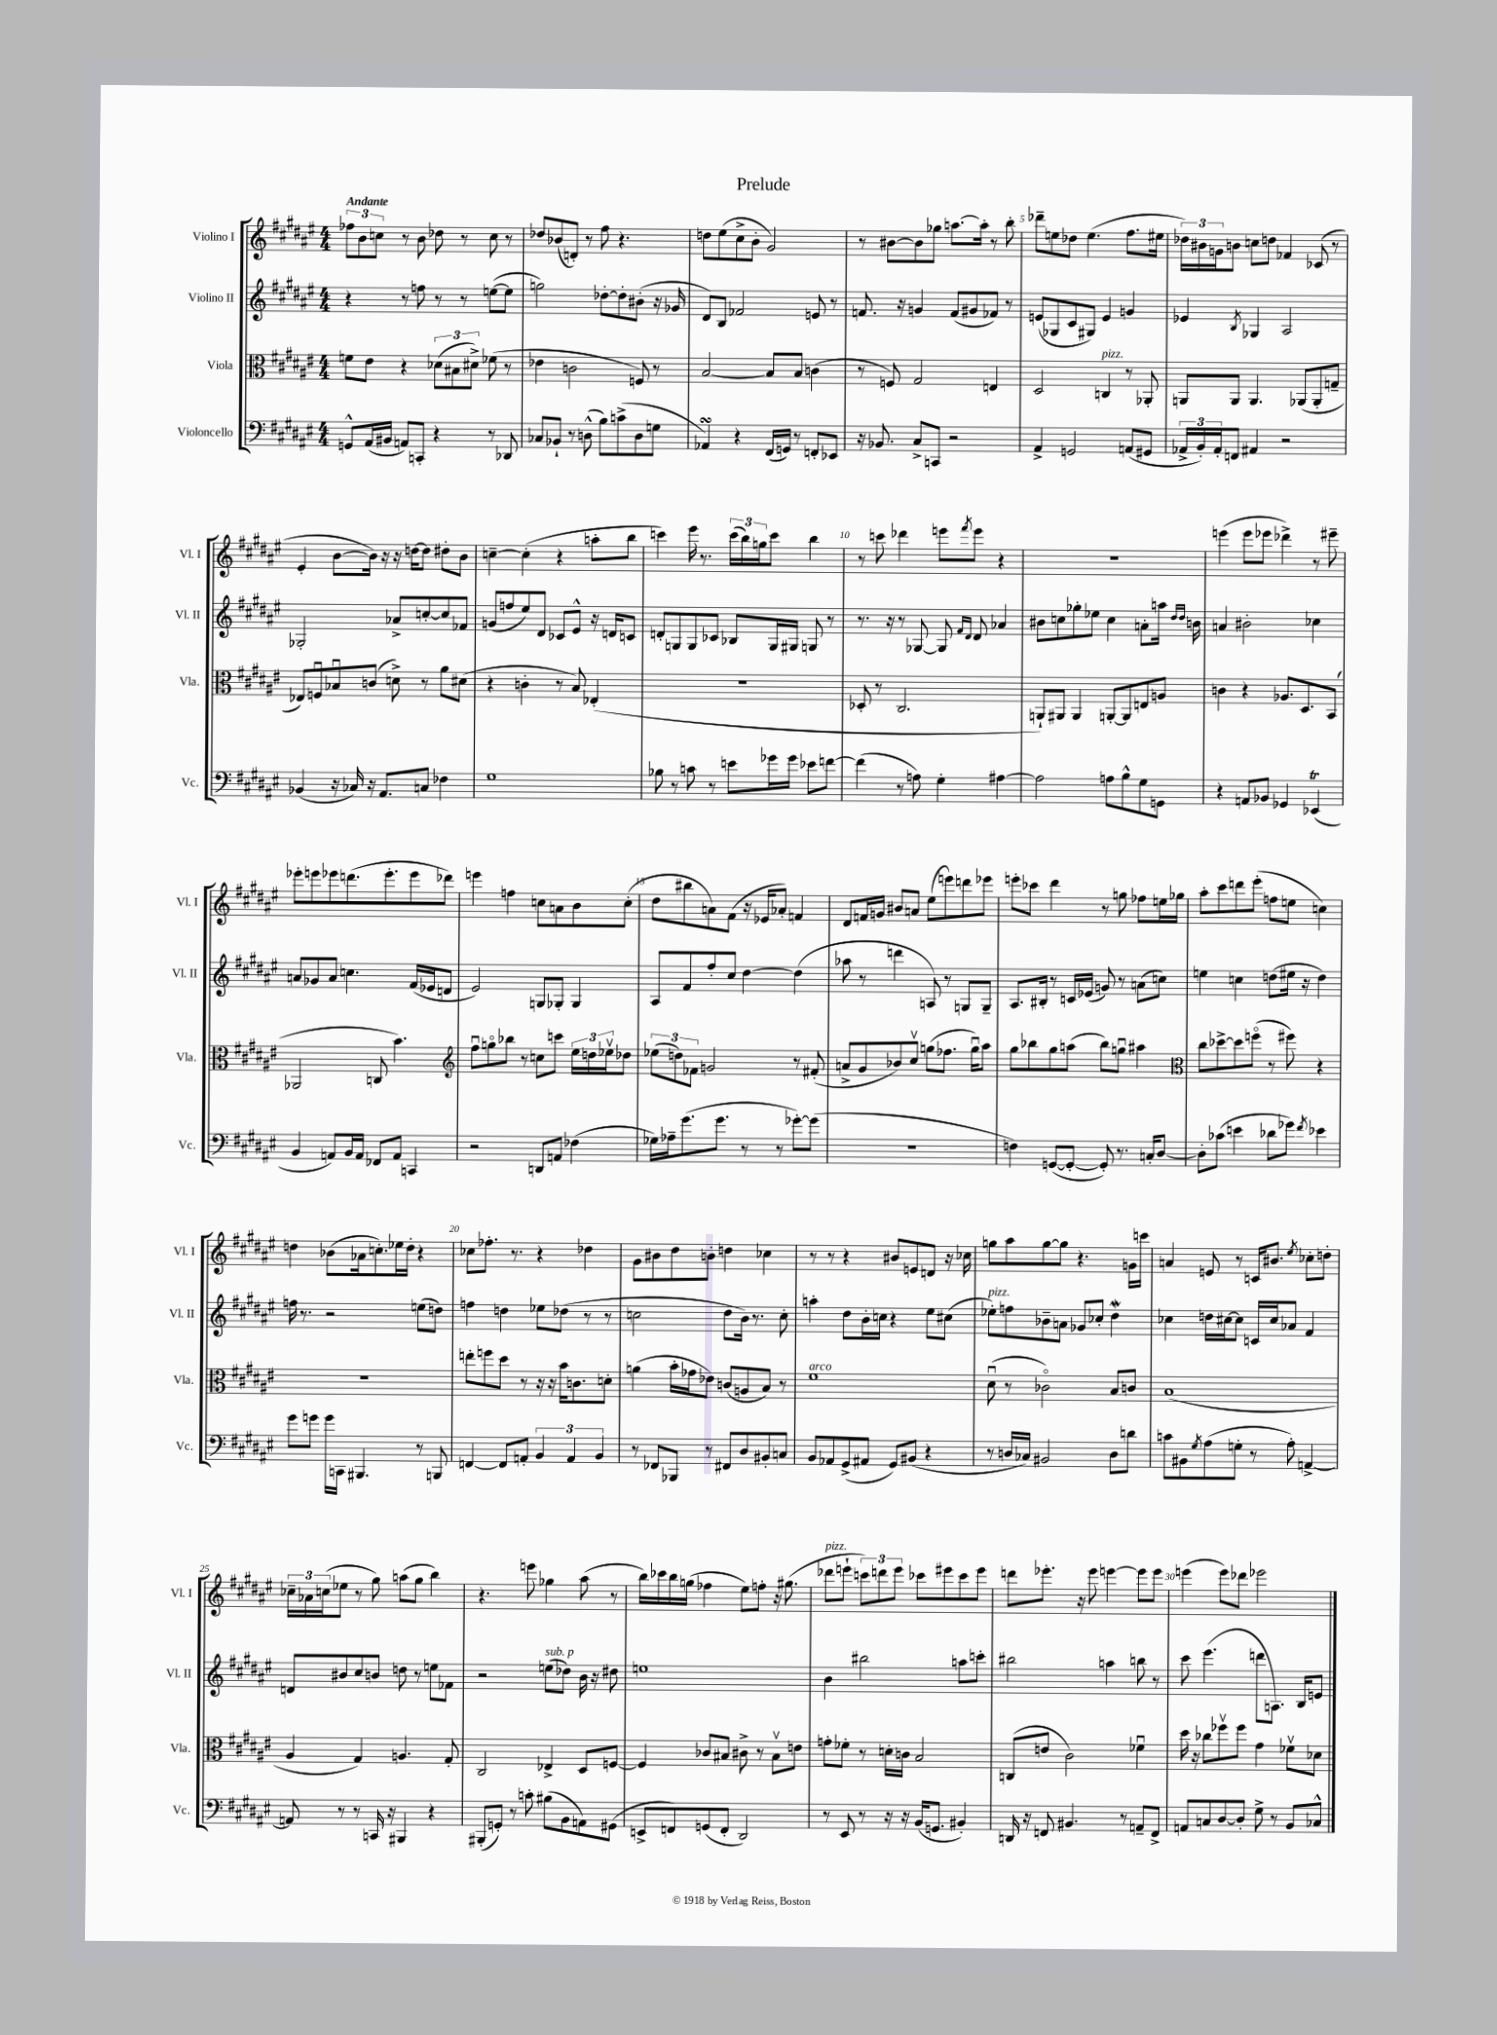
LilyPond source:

\header { title = "Prelude" }
<<
\new StaffGroup <<
\new Staff = "s0" \with { instrumentName = "Violino I" shortInstrumentName = "Vl. I" } {
    \clef treble \key fis \major \numericTimeSignature \time 4/4 \tempo "Andante"
    \tuplet 3/2 { fes''8 b'8 c''8 } r8 b'8 des''8 r8 c''8 r8 |
    des''8 bes'8( d'8-.) r8 fis''8 r4. |
    d''8 eis''8( cis''8-> b'8-. gis'2) |
    r8 bis'8~ bis'8 ges''8 a''8.~ a''16-. r8 b''8-. |
    des'''8-- e''8 des''8 e''4.( fis''8. eis''16 |
    \tuplet 3/2 { des''16) bis'16 g'16 } b'8 c''8 d''8 fes'4 ces'8( r8 |
    eis'4-. b'8~ b'16) r16 r16 d''16~ d''8 dis''8-. b'8 |
    c''4~-- c''4-.( r4 a''8-. b''8 |
    c'''4) eis'''16 r8. \tuplet 3/2 { c'''16( b''16) g''16 } c'''8 b''4 |
    r8 c'''8 des'''4 e'''8 \acciaccatura { fis'''8 } e'''8 r4 |
    R1 |
    e'''4( e'''8 ees'''8 des'''4->) r8 eis'''8-- |
    ees'''8-. e'''8 ees'''8 d'''8.( ees'''8.-. ees'''8 des'''8) |
    e'''4 f''4 c''8 a'8 b'8 c''8-.( |
    dis''8 bis''8 a'8) fis'8( r16 ees'16 aes'8-.) f'4 |
    dis'8 f'16 g'16 bis'8 a'8 eis''8( e'''8) d'''8 ees'''8 |
    e'''8-. ces'''8 dis'''4 r8 g''8 fes''8 e''16 ges''16 |
    ais''8-. cis'''8 d'''8 eis'''8-.( f''8 e''8 c''4) |
    d''4 bes'8( aes'16 c''8.-.) ees''16 d''16-. r4 |
    ces''8 fes''8.-. r8. r4 des''4 |
    gis'8 bis'8 dis''8 b'8-. d''4 ces''4 |
    r8 r8 r4 bis'8 e'8 d'8 r16 ces''16 |
    g''8 ais''8 g''8~ g''8 r4. g'16 c'''16 |
    a'4 e'8 r8 c'16 bis'8. \acciaccatura { eis''8 } ces''8-. d''8-. |
    \tuplet 3/2 { ces''16-- aes'16 c''16( } ees''8 r8 gis''8) a''8( gis''8 b''4) |
    r4. e'''8 ges''4 ais''8( r8 |
    b''16) ces'''16 b''16 g''16( fes''4 eis''8) f''8-. r16 gis''8.( |
    des'''8^\markup { \italic "pizz." } e'''8-! \tuplet 3/2 { c'''8) d'''8 e'''8 } ces'''8 eis'''8 ces'''8 eis'''8 |
    d'''8 ees'''8.-. r16 ees'''8 e'''4~ e'''8 e'''8 |
    e'''4( e'''8) des'''8 ees'''2 \bar "|." |
}
\new Staff = "s1" \with { instrumentName = "Violino II" shortInstrumentName = "Vl. II" } {
    \clef treble \key fis \major \numericTimeSignature \time 4/4
    r4 r8 f''8 r8 r8 e''8~( e''8 |
    g''2) des''8~-. des''8-. bis'8-.( r16 ges'16 |
    dis'8) b8 fes'2 e'8 r8 |
    f'8. r16 g'4 f'8( gis'8 fes'8) r8 |
    e'8( ges8 cis'8 gis8) e'4 g'4 |
    ees'4 \acciaccatura { b8 } ges4 ais2 |
    ges2-. aes'8-> c''8~-. c''8 fes'8 |
    g'8( f''8 eis''8) dis'8 ces'8 eis'8-^ r16 d'16 c'8 |
    d'8-. g8 g8 ces'8 bes8 g16 gis16 g8 r8 |
    r8. r16 r8 ges8~ ges8 \grace { fis'16 dis'16 } dis'8 aes'4 |
    bis'8 c''8 ges''8-. ees''8 c''4 a'8-. a''16 \grace { dis''16 dis''16 } b'16 |
    a'4 bis'2-. ces''4 |
    a'8 ges'8 a'8 c''4. fis'16( ees'16 d'8 |
    eis'2) g8 ges8-. ges4 |
    ais8 fis'8 fis''8-. cis''8 dis''4~ dis''4( |
    aes''8 r8 d'''4 a8) r8 g8 g8-- |
    ais8. bis16-. r8 c'16 ees'16( g'8) r8 a'8( c''8) |
    e''4 c''4 d''8( eis''16 r16 d''4) |
    f''16 r8. r2 e''8( d''8) |
    f''4 d''4 ees''8 des''8( r8 r8 |
    c''2 dis''8 b'16) r8. c''8-. |
    a''4-. dis''8 b'16-. c''16 r4 eis''8 cis''8( |
    ees''8-.^\markup { \italic "pizz." }) f''8 bes'8-- a'8 ges'8 ces''8-. dis''4\mordent |
    ces''4 d''16 cis''16~ cis''8 c'16 cis''16 aes'8 fis'4 |
    d'8 bis'8 cis''8 b'8 d''8 r8 e''8 fes'8 |
    r2 e''8^\markup { \italic "sub. p" }( des''8) b'16 r16 dis''8 |
    e''1 |
    b'4 bis''2 a''8 c'''8-. |
    bis''2 a''4 b''8 r8 |
    cis'''8 eis'''4.( d'''8 a8.) b16 e'8 \bar "|." |
}
\new Staff = "s2" \with { instrumentName = "Viola" shortInstrumentName = "Vla." } {
    \clef alto \key fis \major \numericTimeSignature \time 4/4
    f'8 eis'8 r4 \tuplet 3/2 { des'8( bis8 dis'8->) } fes'8( r8 |
    ees'4 c'2 f8) r8 |
    b2~ b8 b8 c'4( |
    r8 f8) gis2 e4 |
    dis2 c4^\markup { \italic "pizz." } r8 aes,8-. |
    a,8 a,8 a,4. aes,8( aes,8-. g8-- |
    ees8) f8\downbow bes8\downbow c'8( d'8->) r8 ais'8 dis'8( |
    r4 c'4-. r8 b8) ees4-.( |
    R1 |
    des8-. r8 cis2. |
    a,8-!) ais,8 ais,4 a,8~-. a,8 e8 a8 |
    c'4 r4 aes8. dis8. b,8( |
    aes,2 c8 b'4.) |
    \clef treble fis''8\downbow g''8\flageolet bes''8 r8 c''8 c'''8 \tuplet 3/2 { eis''16 d''16 ees''16\upbow } des''8 |
    \tuplet 3/2 { ees''8( d''8) fes'8 } g'2 r8 fis'8-.( |
    a'8-> gis'8 bes'8) cis''8\upbow g''8( fes''8. g''16\downbow) ais''8 |
    gis''8 bes''8 gis''8 a''8( bes''8) g''8\downbow ais''4 |
    \clef alto cis''8 des''8~-> des''8 f''8\flageolet( r8 fis''8) r4 |
    r1 |
    e''8-. f''8 dis''8 r8 r16 r16 b'16 c'8. d'8-. |
    a'4( b'16-. ges'16 ees'8) c'8( a8 b8) r8 |
    fis'1^\markup { \italic "arco" } |
    dis'8\downbow( r8 ces'2\flageolet) b8 c'8 |
    b1( |
    ais4 gis4) a4. gis8-. |
    cis2 ees4-> dis8 f8~ |
    f4 ces'8 bis8 cis'8-> r8 bis8\upbow e'8 |
    g'8-. fes'8-. r8 d'16-. c'16 b2 |
    c8( e'8 cis'2) fes'4\downbow |
    dis''16 r16 ces''8 fes''8\upbow fes''8 gis'4 fes'8\upbow des'8 \bar "|." |
}
\new Staff = "s3" \with { instrumentName = "Violoncello" shortInstrumentName = "Vc." } {
    \clef bass \key fis \major \numericTimeSignature \time 4/4
    g,8-^ ais,16( bis,16 a,8) c,8-. r4 r8 des,8 |
    ces8 bes,8-! r8 d8-^( b8) c'8->( d8 g8 |
    aes,4\turn) r4 fis,16( g,16) r8 f,8-. ees,8 |
    r16 bes,8. cis8-> c,8 r2 |
    ais,4-> g,2 a,8( gis,8 |
    \tuplet 3/2 { aes,16-> b,16-.) aes,16-. } f,8 ais,4 r2 |
    bes,4( r16 ces16) r16 ais,8. c8 fes4 |
    gis1 |
    bes8 r8 c'8 r8 e'8 ges'16 ges'16 ees'8 f'8~ |
    f'4( r8 a8) gis4-. ais4~ |
    ais2 a8 b8-^ gis8 g,8 |
    r4 a,8 bes,8 ges,4 ees,4\trill( |
    b,4 a,8) b,16 a,16 fes,8 a,8 c,4 |
    r2 d,8 a,8 fes4( |
    ges16) aes16-- gis'8.( gis'8. r8 r8 ges'8~-.) ges'8( |
    R1 |
    f4) g,8~( g,8~-. g,8-.) r8. c16-. dis8~ |
    dis8-. ces'8( e'4 des'8 ges'8) \acciaccatura { fis'8 } ees'4 |
    gis'8 g'8 g'16 c,16 bis,,4. r8 b,,8 |
    f,4~ f,8 a,8-. \tuplet 3/2 { b,4 a,4 b,4 } |
    r8 fes,8 bes,,8 r8 fis,8 dis8 bis,8-. c8 |
    b,8 aes,8 gis,8->( ais,8 gis,8) bis,8( r4 |
    r8 d16 ces16) bis,2 d8 d'8 |
    c'8 bis,8 \acciaccatura { gis8 } ais8( g8-. r8 ais8-.) a,4~-> |
    a,8 r8 r8 c,16 r16 bis,,4 r4 |
    bis,,8-.( g,8-.) r8 c'8-. bis8( b,8 a,8) gis,8( |
    e,8-> f,8) g,8( f,8-. dis,2) |
    r8 eis,8 r8 r16 r16 b,16( g,8. bis,4-.) |
    d,16 r16 f,8 bis,4. r8 a,8-- f,8-> |
    a,8 c8 dis8~ dis8-. gis8-> r8 b,8 ces8-^ \bar "|." |
}
>>
>>
\layout { \context { \Score \override BarNumber.break-visibility = ##(#f #t #t) barNumberVisibility = #(every-nth-bar-number-visible 5) } }
